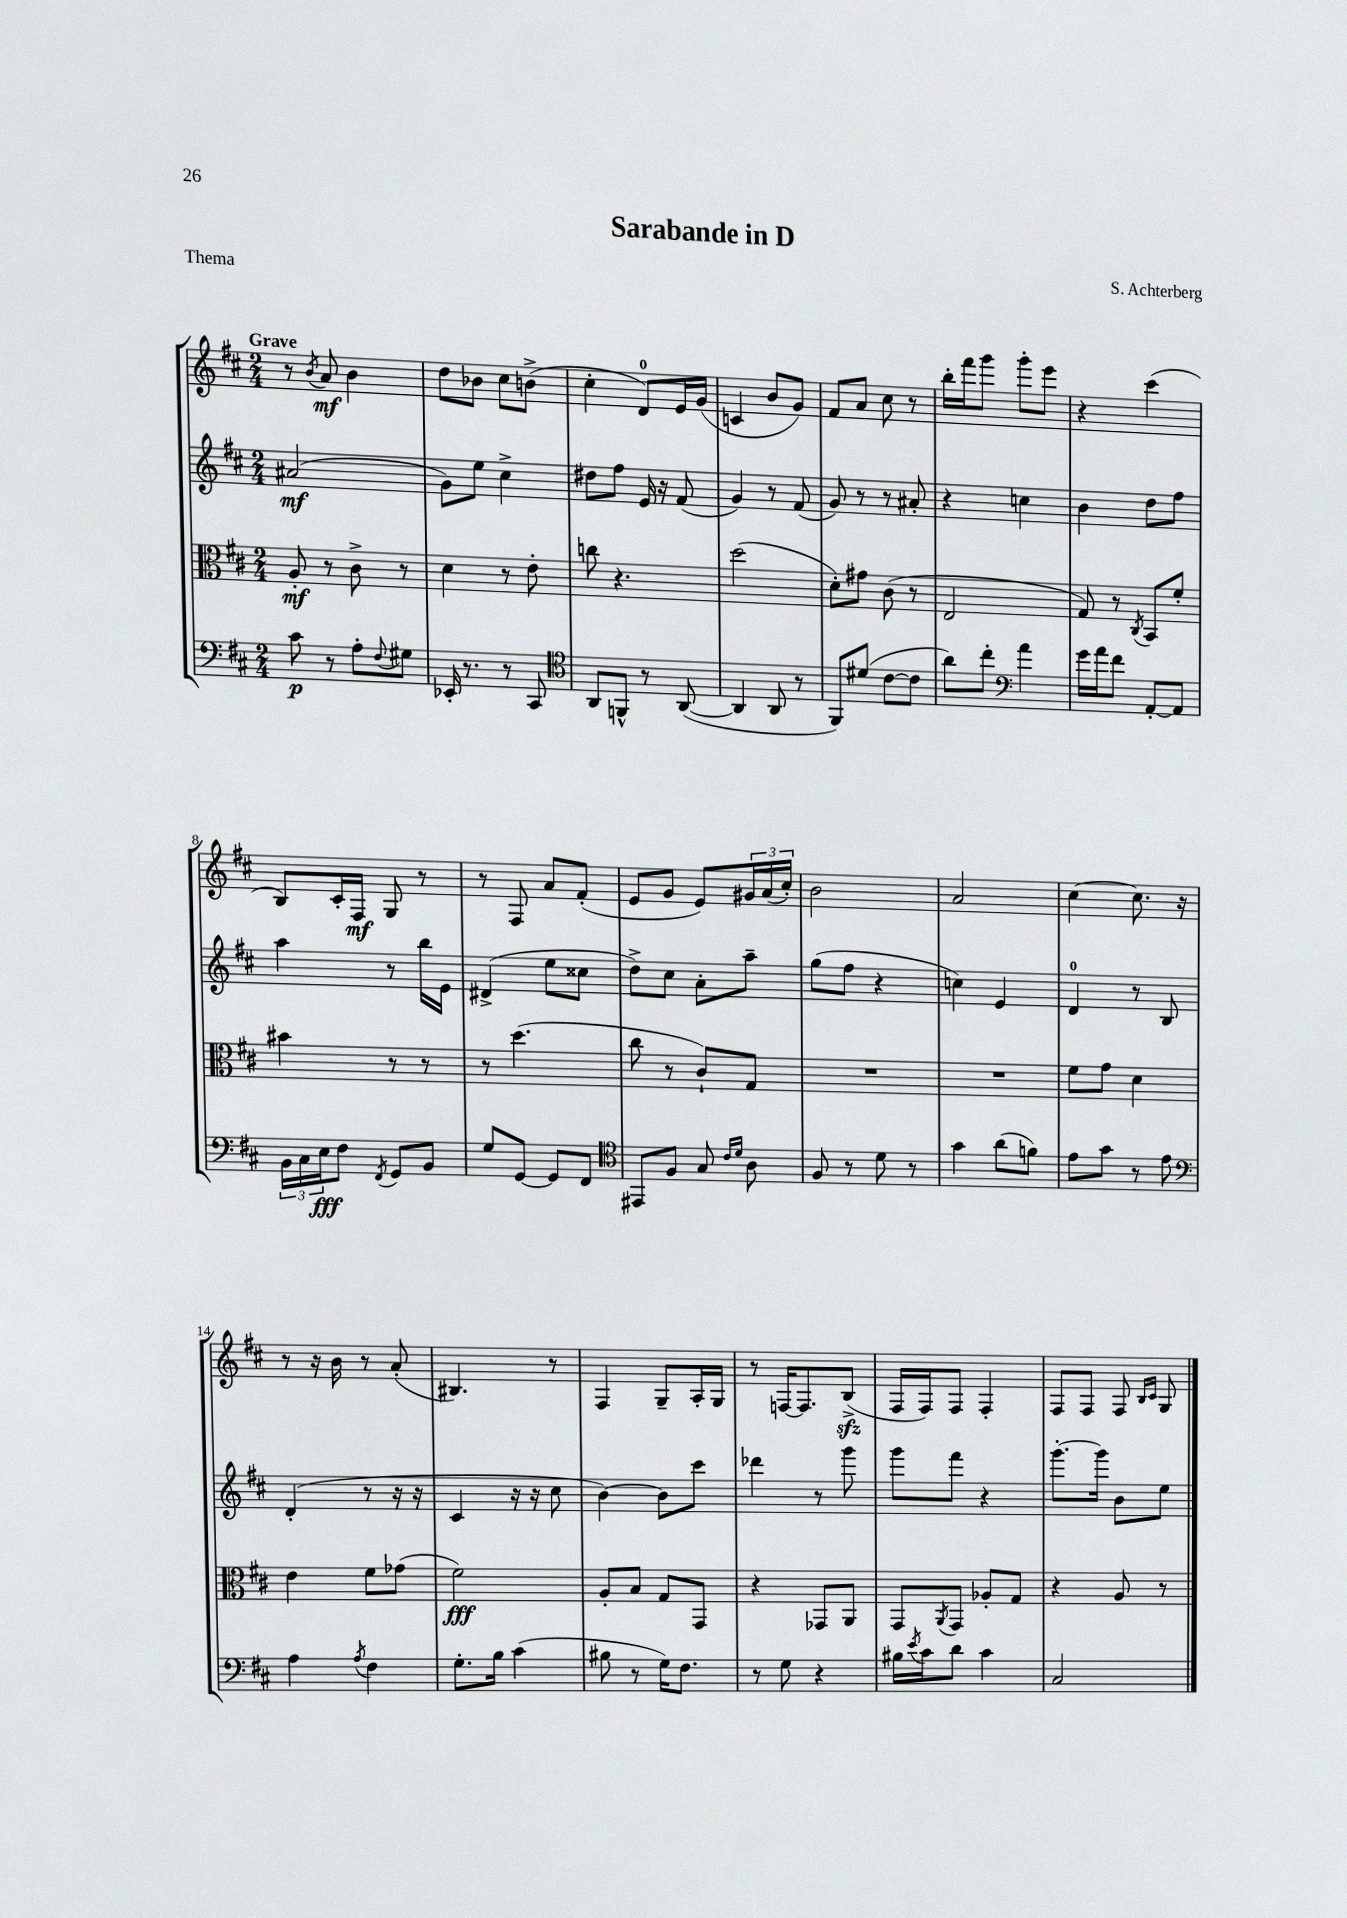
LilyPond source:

\header { title = "Sarabande in D" composer = "S. Achterberg" piece = "Thema" }
<<
\new StaffGroup <<
\new Staff = "s0" {
    \clef treble \key d \major \numericTimeSignature \time 2/4 \tempo "Grave"
    r8 \acciaccatura { b'8 } a'8\mf b'4 |
    d''8 bes'8 cis''8 b'8->( |
    cis''4-. d'8-0) e'16 g'16( |
    c'4 b'8 g'8) |
    fis'8 a'8 cis''8 r8 |
    b''16-. fis'''16 g'''8 g'''8-. e'''8 |
    r4 cis'''4( |
    b8) cis'16-. fis16\mf g8 r8 |
    r8 fis8 a'8 fis'8-.( |
    e'8 g'8 e'8) \tuplet 3/2 { gis'16 a'16( cis''16-.) } |
    b'2 |
    a'2 |
    cis''4~ cis''8. r16 |
    r8 r16 b'16 r8 a'8-.( |
    bis4.) r8 |
    fis4 g8-- a16-. g16 |
    r8 f16~ f8. b8->\sfz( |
    fis16 fis16) fis8 fis4-. |
    fis8 fis8 fis8 \grace { b16 cis'16 } g8 \bar "|." |
}
\new Staff = "s1" {
    \clef treble \key d \major \numericTimeSignature \time 2/4
    ais'2\mf( |
    g'8) e''8 cis''4-> |
    dis''8 fis''8 e'16 r16 fis'8( |
    g'4) r8 fis'8( |
    g'8) r8 r8 ais'8-. |
    r4 c''4 |
    b'4 d''8 fis''8 |
    a''4 r8 b''16 e'16 |
    dis'4->( e''8 cisis''8 |
    d''8->) cis''8 a'8-. a''8-- |
    g''8( fis''8 r4 |
    c''4) e'4 |
    d'4-0 r8 b8 |
    d'4-.( r8 r16 r16 |
    cis'4 r16 r16 cis''8 |
    b'4~) b'8 cis'''8 |
    des'''4 r8 g'''8 |
    g'''8 fis'''8 r4 |
    g'''8.~-. g'''16 b'8 e''8 \bar "|." |
}
\new Staff = "s2" {
    \clef alto \key d \major \numericTimeSignature \time 2/4
    a8-.\mf r8 cis'8-> r8 |
    d'4 r8 e'8-. |
    c''8 r4. |
    d''2( |
    d'8-.) gis'8 cis'8( r8 |
    e2 |
    g8) r8 \acciaccatura { cis8 } b,8 fis'8-. |
    bis'4 r8 r8 |
    r8 d''4.( |
    cis''8 r8 cis'8-!) g8 |
    R2 |
    R2 |
    fis'8 g'8 d'4 |
    e'4 fis'8 ges'8( |
    fis'2\fff) |
    a8-. b8 g8 g,8 |
    r4 ges,8 a,8 |
    g,8 \acciaccatura { a,8 } g,8 aes8-. g8 |
    r4 a8 r8 \bar "|." |
}
\new Staff = "s3" {
    \clef bass \key d \major \numericTimeSignature \time 2/4
    cis'8\p r8 a8-. \appoggiatura { fis8 } gis8 |
    ees,16-. r8. r8 cis,8 |
    \clef tenor a,8 f,8-^ r8 a,8~( |
    a,4 a,8 r8 |
    fis,8) dis'8( cis'8~ cis'8 |
    a'8) cis''8-. \clef bass a'4 |
    g'16 a'16 fis'8 a,8~-. a,8 |
    \tuplet 3/2 { b,16 cis16 e16\fff } fis8 \acciaccatura { fis,8 } g,8 b,8 |
    g8 g,8~ g,8 fis,8 |
    \clef tenor eis,8 fis8 g8 \grace { cis'16 d'16 } a8 |
    fis8 r8 d'8 r8 |
    g'4 a'8( f'8) |
    e'8 g'8 r8 e'8 |
    \clef bass a4 \acciaccatura { a8 } fis4 |
    g8.-. b16 cis'4( |
    bis8 r8 g16) fis8. |
    r8 g8 r4 |
    bis16 \acciaccatura { e'8 } cis'16 d'8 cis'4 |
    cis2 \bar "|." |
}
>>
>>
